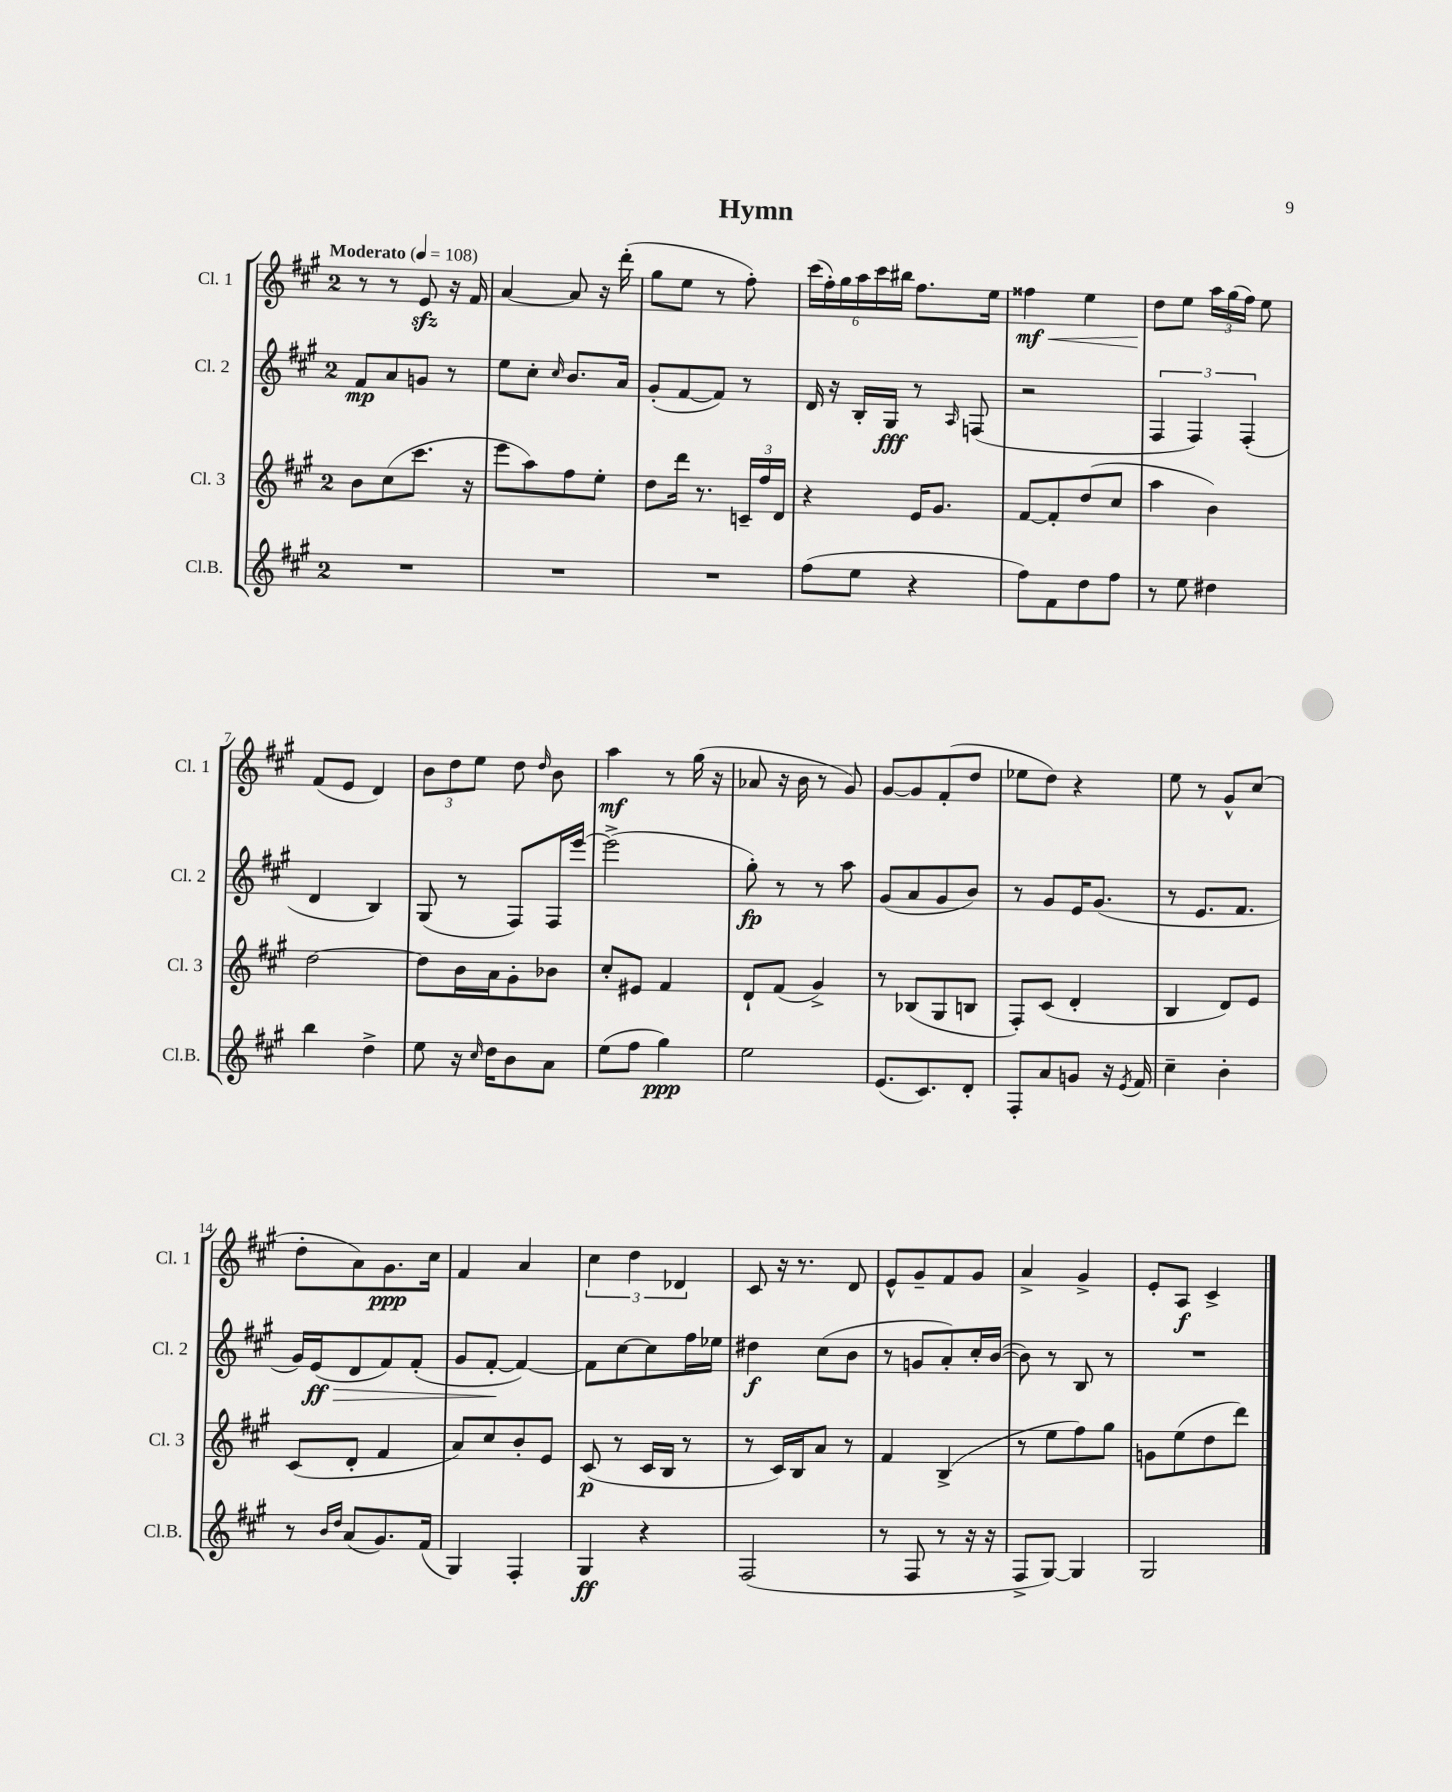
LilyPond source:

\header { title = "Hymn" }
<<
\new StaffGroup <<
\new Staff = "s0" \with { instrumentName = "Cl. 1" shortInstrumentName = "Cl. 1" } {
    \clef treble \key a \major \once \override Staff.TimeSignature.style = #'single-digit \time 2/4 \tempo "Moderato" 4 = 108
    \autoBeamOff r8 r8 e'8\sfz r16 fis'16 |
    a'4~ a'8 r16 d'''16-.( |
    gis''8[ e''8] r8 fis''8-.) |
    \tuplet 6/4 { cis'''16[( fis''16-.) gis''16 a''16 cis'''16 bis''16] } fis''8.[ e''16] |
    fisis''4\mf\< e''4 |
    d''8[\! e''8] \tuplet 3/2 { a''16[ gis''16( fis''16]) } e''8 |
    fis'8[( e'8] d'4) |
    \tuplet 3/2 { b'8[ d''8 e''8] } d''8 \grace { d''16 } b'8 |
    a''4\mf r8 gis''16( r16 |
    aes'8 r16 b'16 r8 gis'8) |
    gis'8[~ gis'8 fis'8-.( d''8] |
    ees''8[ d''8]) r4 |
    e''8 r8 gis'8[-^ cis''8]( |
    d''8[-. a'8) gis'8.\ppp cis''16] |
    fis'4 a'4 |
    \tuplet 3/2 { cis''4 d''4 des'4 } |
    cis'8 r16 r8. d'8 |
    e'8[-^ gis'8-- fis'8 gis'8] |
    a'4-> gis'4-> |
    e'8[-. a8]\f cis'4-> \bar "|." |
}
\new Staff = "s1" \with { instrumentName = "Cl. 2" shortInstrumentName = "Cl. 2" } {
    \clef treble \key a \major \once \override Staff.TimeSignature.style = #'single-digit \time 2/4
    \autoBeamOff fis'8[\mp a'8 g'8] r8 |
    e''8[ cis''8]-. \grace { cis''16 } b'8.[ a'16] |
    gis'8[-.( fis'8~ fis'8]) r8 |
    d'16 r16 b16[-. gis16]\fff r8 \grace { a16 } f8( |
    r2 |
    \tuplet 3/2 { fis4 fis4) fis4-.( } |
    d'4 b4) |
    gis8( r8 fis8[) fis16 e'''16]~ |
    e'''2->( |
    gis''8-.\fp) r8 r8 a''8 |
    gis'8[( a'8 gis'8 b'8]) |
    r8 gis'8[ e'16 gis'8.]( |
    r8 e'8.[ fis'8.] |
    gis'16[) e'16\ff\>( d'8 fis'8) fis'8]-.( |
    gis'8[ fis'8]~-.\! fis'4~) |
    fis'8[ cis''8~ cis''8 fis''16 ees''16] |
    dis''4\f cis''8[( b'8] |
    r8 g'8[ a'8-.) cis''16-. b'16]~( |
    b'8) r8 b8 r8 |
    R2 \bar "|." |
}
\new Staff = "s2" \with { instrumentName = "Cl. 3" shortInstrumentName = "Cl. 3" } {
    \clef treble \key a \major \once \override Staff.TimeSignature.style = #'single-digit \time 2/4
    \autoBeamOff b'8[ cis''8( cis'''8.] r16 |
    e'''8[ a''8) fis''8 e''8]-. |
    d''8[ d'''16] r8. \tuplet 3/2 { c'16[-- fis''16 d'16] } |
    r4 e'16[ gis'8.] |
    fis'8[~ fis'8-. d''8( cis''8] |
    a''4 b'4) |
    d''2~ |
    d''8[ b'16 a'16 gis'8-. bes'8] |
    cis''8[-. eis'8] fis'4 |
    d'8[-! fis'8]( gis'4->) |
    r8 bes8[( gis8 b8] |
    fis8[-.) cis'8]( d'4-. |
    b4 d'8[) e'8] |
    cis'8[( d'8]-. fis'4 |
    a'8[) cis''8 b'8-. e'8] |
    cis'8\p( r8 cis'16[ b16] r8 |
    r8 cis'16[) b16 a'8] r8 |
    fis'4 b4->( |
    r8 e''8[ fis''8) gis''8] |
    g'8[ e''8( d''8 d'''8]) \bar "|." |
}
\new Staff = "s3" \with { instrumentName = "Cl.B." shortInstrumentName = "Cl.B." } {
    \clef treble \key a \major \once \override Staff.TimeSignature.style = #'single-digit \time 2/4
    \autoBeamOff R2 |
    R2 |
    R2 |
    fis''8[( e''8] r4 |
    fis''8[) fis'8 d''8 fis''8] |
    r8 e''8 dis''4 |
    b''4 d''4-> |
    e''8 r16 \grace { cis''16 } d''16[ b'8 a'8] |
    e''8[( fis''8] gis''4\ppp) |
    e''2 |
    e'8.[( cis'8.) d'8]-. |
    fis8[-. a'8 g'8] r16 \acciaccatura { e'8 } fis'16 |
    cis''4-- b'4-. |
    r8 \grace { b'16[ d''16] } a'8[( gis'8.) fis'16]( |
    gis4) fis4-. |
    gis4\ff r4 |
    fis2( |
    r8 fis8 r8 r16 r16 |
    fis8[-> gis8]~) gis4 |
    gis2 \bar "|." |
}
>>
>>
